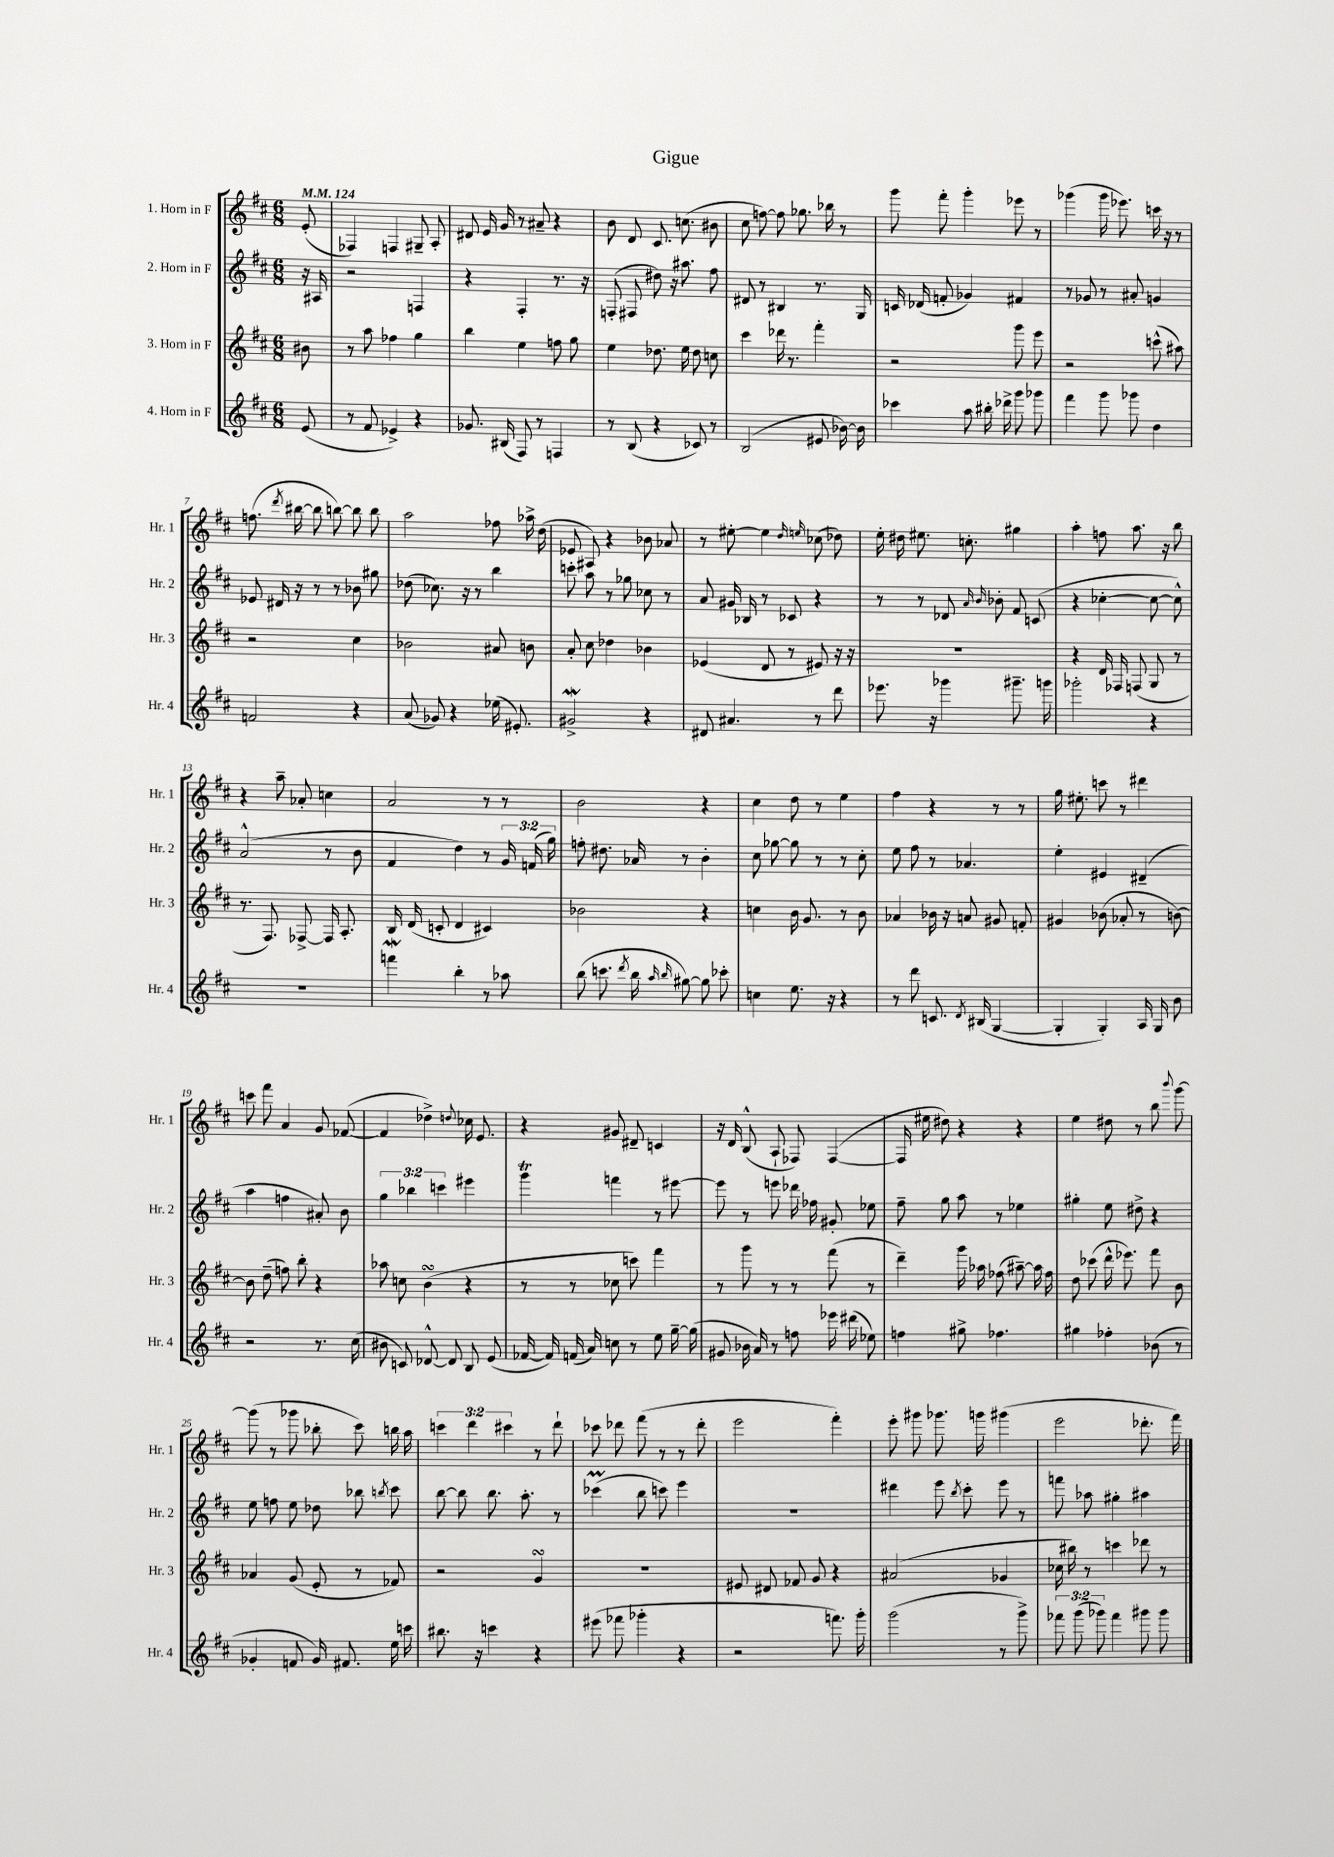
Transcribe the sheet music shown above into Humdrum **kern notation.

**kern	**kern	**kern	**kern
*staff4	*staff3	*staff2	*staff1
*clefG2	*clefG2	*clefG2	*clefG2
*k[f#c#]	*k[f#c#]	*k[f#c#]	*k[f#c#]
*M6/8	*M6/8	*M6/8	*M6/8
*MM124	*MM124	*MM124	*MM124
(8e/	8b#\	16r	(8e'/
.	.	16A#/	.
=	=	=	=
8r	8r	2r	4F-/)
8f#/	8aa\	.	.
4e-^/)	4ff-\	.	4F/
4r	4gg\	4F/	8G#~/
.	.	.	8A'/
=	=	=	=
8.g-/	4bb\	4r	8d#/
.	.	.	16e/
(16B#/	.	.	16g/
8F#/)	4ee\	4F#'/	8r
8r	.	.	8a#~/
4F/	8ff\	8.r	4r
.	8gg\	.	.
.	.	16r	.
=	=	=	=
8r	4ee\	(8F'/	8b\
(8B/	.	8F#/	8d/
4r	8.dd-\	8dd#\)	8.c#/
.	.	16r	.
.	16ee\	8.aa#\	(8.cc\
8c-/)	8dd-\	.	.
8r	8cc\	8ff#\	8b#\
=	=	=	=
(2B/	4ccc#\	8d#/	8cc#\
.	.	8r	[8ff\)
.	16ddd-\	4B#/	8ff\]
.	8.r	.	.
.	.	.	8.gg-\
8e#/	4fff#'\	8.r	.
.	.	.	16bb-\
[16b-\)	.	.	8r
16b-\]	.	16G/	.
=	=	=	=
4ccc-\	2r	16c/	8ggg\
.	.	(16d-/	.
.	.	8f'/	8fff#'\
8aa\	.	4g-/)	4ggg'\
16bb#'\	.	.	.
16ddd-^\	.	.	.
8ggg\	8ggg\	4f#/	8eee-\
8ggg-\	8eee\	.	8r
=	=	=	=
4fff#\	2r	8r	(4ggg-\
.	.	8g-/	.
8ggg\	.	8r	16ggg-\
.	.	.	8.eee-\)
8ggg-\	.	8a#'/	.
4dd\	(8ccc^^\	4g/	16ccc\
.	.	.	16r
.	8aa#\)	.	8r
=	=	=	=
2f/	2r	8e-/	(8.ff\
.	.	16d#/	.
.	.	.	8qddd/
.	.	16r	[16bb#\
.	.	8r	8bb#\]
.	.	8r	[8bb\)
4r	4cc#\	8b-\	8bb\]
.	.	8gg#\	8bb\
=	=	=	=
(8a/	2b-\	(8dd-\	2aa\
8g-/)	.	8.cc-\)	.
4r	.	.	.
.	.	16r	.
.	.	8r	.
(16ee-\	8a#/	4bb\	8ff-\
8.e#'/)	.	.	.
.	8b\	.	16aa-^\
.	.	.	(16dd\
=	=	=	=
2g#^/	8a'/	8ccc'\	8e-/
.	8cc#\	8aa\	8A#/)
.	4dd-\	8r	4r
.	.	8gg-\	.
4r	4b-\	8cc-\	8b-\
.	.	8r	8a-/
=	=	=	=
8d#/	(4e-/	8a/	8r
4.a#/	.	16g#/	[8ee#'\
.	.	16B-/	.
.	8d/	8r	4ee#\]
.	8r	8c-/	.
.	.	.	16qqdd/
.	.	.	16qqee/
8r	8e#/)	4r	(8cc-\
8ddd\	16r	.	8dd-\)
.	16r	.	.
=	=	=	=
8.eee-\	2.r	8r	16ee'\
.	.	.	16dd#\
.	.	8r	8.ee#\
16r	.	.	.
4ggg-\	.	8d-/	.
.	.	.	8.cc'\
.	.	16qqa/	.
.	.	16qqb/	.
.	.	8b-'\	.
8.ggg#~\	.	8f#/	4gg#\
.	.	(8c/	.
16ggg\	.	.	.
=	=	=	=
2ggg-'\	4r	4r	4aa'\
.	16d/	[4cc-'\	8ff\
.	16F-/	.	.
.	(8F/	.	8.aa\
4r	8G/	8cc-\_	.
.	.	.	16r
.	8r	8cc-^^\])	8bb\
=	=	=	=
2.r	8.r	(2a^^/	4r
.	8.F#/)	.	.
.	.	.	8aa~\
.	[8F-^/	.	8a-'/
.	16F-/]	8r	4cc\
.	8.A'/	.	.
.	.	8b\	.
=	=	=	=
4fff\	16B/	4f#/	2a/
.	(16d/	.	.
.	8c'/	.	.
4bb'\	4d/	4dd\)	.
8r	4c#/)	8r	8r
8aa-\	.	24g/	8r
.	.	(24f/	.
.	.	24gg\)	.
=	=	=	=
(8bb\	2b-\	8ff'\	2b\
8.ccc\	.	8.dd#\	.
8qddd/	.	.	.
16bb\	.	16a-/	.
16qqaa/	.	.	.
16qqbb/	.	.	.
[8gg#\)	.	8r	.
8gg#\]	4r	4b'\	4r
8ccc-'\	.	.	.
=	=	=	=
4cc\	4cc\	8cc#\	4cc#\
.	.	[8gg-\	.
8.ee\	16b\	8gg-\]	8dd\
.	8.g/	.	.
.	.	8r	8r
16r	.	.	.
4r	8r	8r	4ee\
.	8b\	8cc#'\	.
=	=	=	=
8r	4a-/	8ee\	4ff#\
8ddd\	.	8ff#\	.
8.c/	16b-\	8r	4r
.	16r	.	.
.	8a/	4.a-/	.
8qd/	.	.	.
(16B#/	.	.	.
[4G/	8g#/	.	8r
.	8f'/	.	8r
=	=	=	=
4G'/]	4g#/	4ee'\	16gg\
.	.	.	8.ee#'\
4G'/)	(8b-\	4e#/	8ccc\
.	8a-'/	.	8r
16A/	8r	(4d#~/	4ddd#\
16G/	.	.	.
8b\	[8b\)	.	.
=	=	=	=
2r	8b\]	4aa\	8ccc\
.	(8dd~\	.	8fff#\
.	8ff\)	4ff\	4a/
.	8bb'\	.	.
8.r	4r	8a#'/)	8g/
.	.	8b\	([8f-/
(16cc#\	.	.	.
=	=	=	=
8b#\	8aa-\	6gg\	4f-/]
8c/)	8cc\	.	.
.	.	6bb-\	.
[8d-^^/	(4b\	.	4dd-^\)
.	.	6ccc\	.
8d-/]	.	.	.
.	.	.	8qqdd/
8B/	4r	4eee#\	16cc-\
.	.	.	8.e/
(8e/	.	.	.
=	=	=	=
[16f-/	8r	4ggg\	4r
16f-/])	.	.	.
(16f/	8r	.	.
16a/)	.	.	.
8cc\	8cc-\	4fff\	8g#/
8r	8ccc\)	.	8d#~/
8ee\	4fff#\	8r	4c/
[16gg~\	.	[8eee#\	.
(16gg\]	.	.	.
=	=	=	=
8g#/	8r	8eee#\]	16r
.	.	.	16d/
16b-\	8ggg\	8r	(8B^^/
16a/)	.	.	.
8r	8r	8eee\	8A`/
8ff\	8r	16ddd-\	8F-/)
.	.	16ff-\	.
16eee-\	(8fff#\	8g#'/	([4F-/
(16ddd#\	.	.	.
8ee-\)	8r	8ee-\	.
=	=	=	=
4ff\	4ddd~\)	8ff#~\	16F-/]
.	.	.	16ee#\
.	.	8gg\	8dd#\)
8gg#^\	16ggg\	8aa\	4r
.	16aa-\	.	.
4.ff-\	(8ff-\	8r	.
.	[8aa#~\)	4ee-\	4r
.	16aa#\]	.	.
.	16ff-\	.	.
=	=	=	=
4gg#\	8dd\	4gg#'\	4ee\
.	(8ccc-\	.	.
4ff-'\	16ddd^^\	8ee\	8dd#\
.	8.eee-\)	.	.
.	.	8dd#^\	8r
(8b-\	8fff#\	4r	8bb\
.	.	.	8qqbbb/
8r	8b\	.	[8ggg\
=	=	=	=
4g-'/	4a-/	8ee\	(8ggg\]
.	.	8ff\	8r
8f/	(8g/	8ee\	8ggg-\
16g-/)	8e'/	8dd-\	8bb-'\
8.f#/	.	.	.
.	8r	8bb-\	8ccc#\)
.	.	8qbb/	.
16ee\	8f-/)	8ccc#\	16bb\
16ccc\	.	.	16aa\
=	=	=	=
8.bb#\	2r	[8bb\	6ccc\
.	.	8bb\]	.
.	.	.	6ddd\
16r	.	.	.
4ccc\	.	8.bb\	.
.	.	.	6ccc#\
.	.	8.aa'\	.
4r	4g/	.	8r
.	.	8r	8ddd`\
=	=	=	=
(8eee#\	2.r	(4ccc-\	8ccc-\
8fff-\	.	.	8ddd-\
4ggg-'\	.	8bb\	(8fff#\
.	.	8ccc\)	8r
4r	.	4eee\	8r
.	.	.	8ddd-'\
=	=	=	=
2r	8e#/	2.r	2eee\
.	8d#/	.	.
.	8f-/	.	.
.	8g/	.	.
8.fff\)	4r	.	4fff#'\)
16ggg'\	.	.	.
=	=	=	=
(2ggg\	(2a#/	4ddd#\	8eee'\
.	.	.	8ggg#\
.	.	8eee\	8.ggg-\
.	.	8qbb/	.
.	.	8ccc#'\	.
.	.	.	16ggg\
8r	4g-/	8eee\	(4ggg#\
8ggg^\)	.	8r	.
=	=	=	=
12fff-\	16cc-\	8fff\	2eee\
.	16bb#\)	.	.
(12ggg\	.	.	.
.	8r	8aa-\	.
12ggg-\)	.	.	.
4fff-\	4ccc\	4gg#'\	.
8ggg#\	8ddd-\	4aa#\	8.ddd-'\
8ggg#\	8r	.	.
.	.	.	16fff#\)
==	==	==	==
*-	*-	*-	*-
